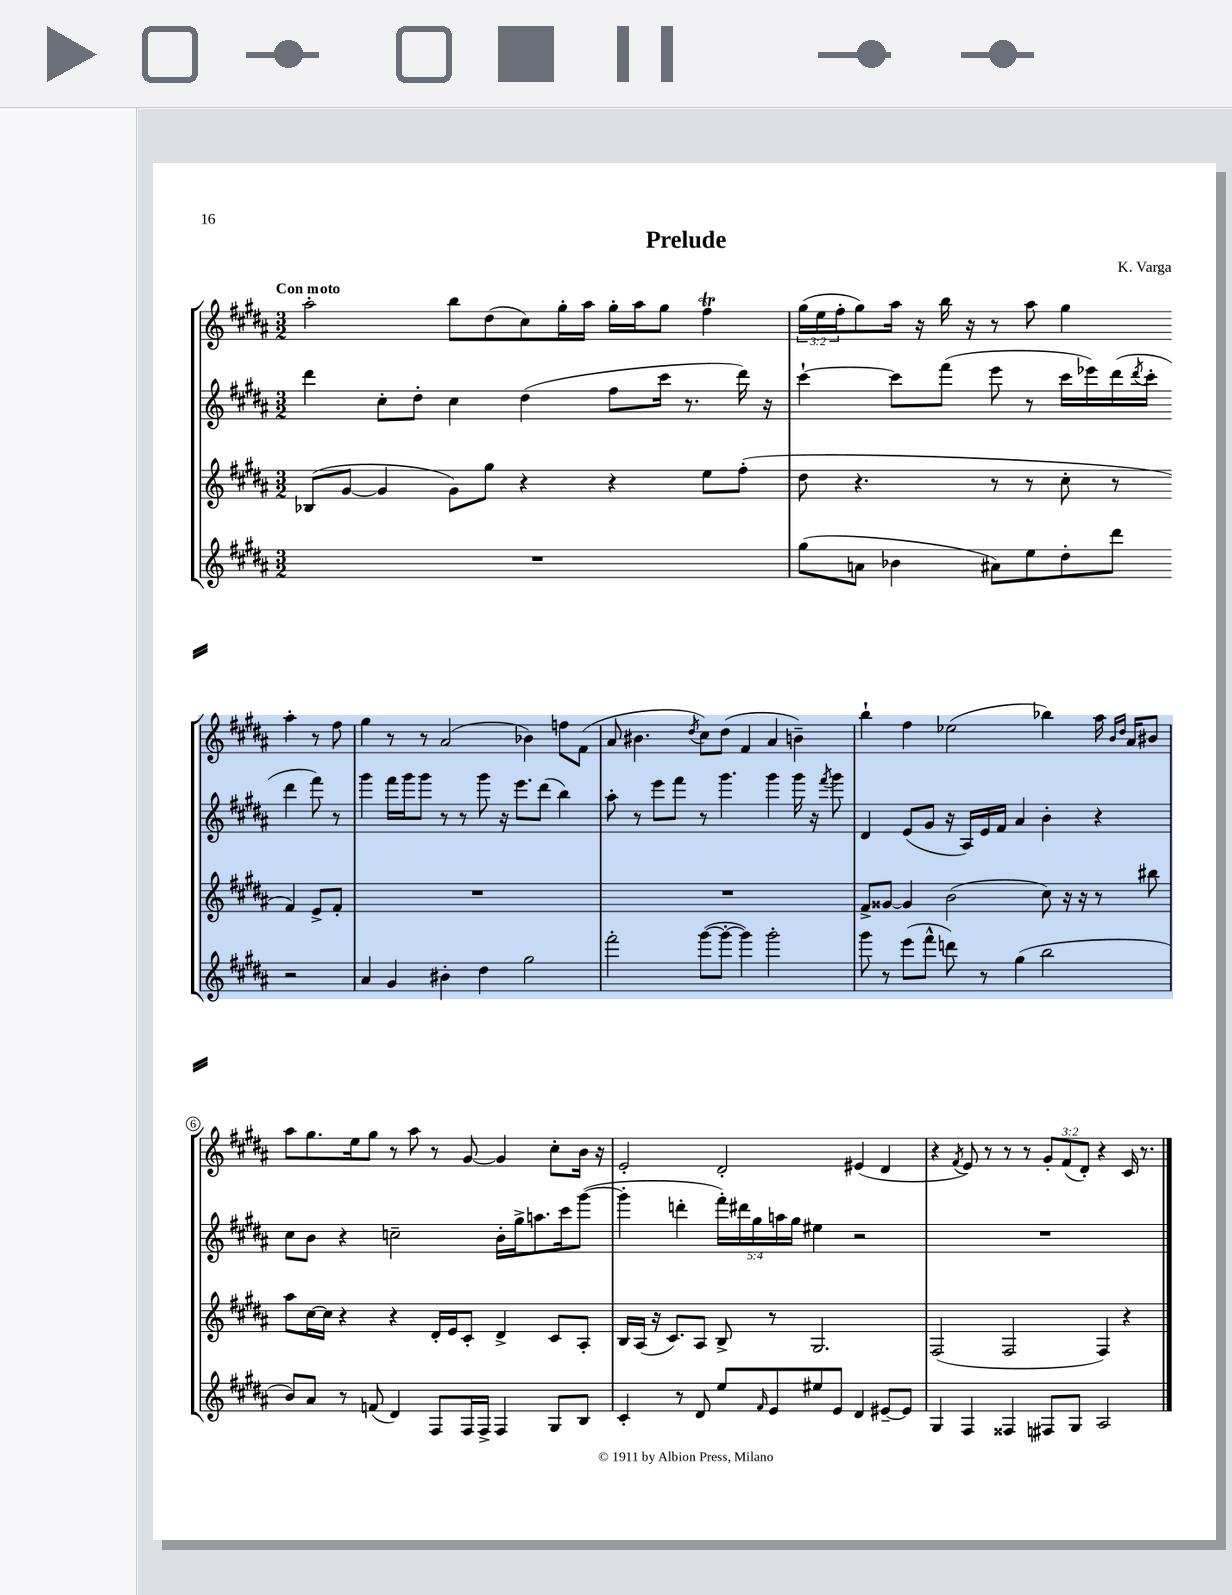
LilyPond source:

\header { title = "Prelude" composer = "K. Varga" }
<<
\new StaffGroup <<
\new Staff = "s0" {
    \clef treble \key b \major \numericTimeSignature \time 3/2 \override Staff.TupletNumber.text = #tuplet-number::calc-fraction-text \tempo "Con moto"
    ais''2-. b''8 dis''8( cis''8) gis''16-. ais''16 gis''16-. ais''16 gis''8 fis''4\trill |
    \tuplet 3/2 { gis''16( e''16 fis''16-. } gis''8) ais''16 r16 b''16 r16 r8 ais''8 gis''4 ais''4-. r8 fis''8 |
    gis''4 r8 r8 ais'2( bes'4) f''8 fis'8( |
    ais'8 bis'4. \acciaccatura { dis''8 } cis''8) dis''8( fis'4 ais'4 b'4--) |
    b''4-! fis''4 ees''2( bes''4) ais''16 \grace { b'16 dis''16 } ais'16 bis'8 |
    ais''8 gis''8. e''16 gis''8 r8 ais''8 r8 gis'8~ gis'4 cis''8-. b'16 r16 |
    e'2-. dis'2-. eis'4( dis'4 |
    r4 \acciaccatura { fis'8 } e'8) r8 r8 r8 \tuplet 3/2 { gis'8-. fis'8( dis'8-.) } r4 cis'16 r8. \bar "|." |
}
\new Staff = "s1" {
    \clef treble \key b \major \numericTimeSignature \time 3/2 \override Staff.TupletNumber.text = #tuplet-number::calc-fraction-text
    dis'''4 cis''8-. dis''8-. cis''4 dis''4( fis''8 cis'''16 r8. dis'''16) r16 |
    cis'''4~-! cis'''8 fis'''8( e'''8 r8 cis'''16 ees'''16) dis'''16( \acciaccatura { dis'''8 } cis'''16-. dis'''4 fis'''8) r8 |
    gis'''4 fis'''16 gis'''16 gis'''8 r8 r8 gis'''8 r16 e'''8. dis'''8( b''4) |
    ais''8-. r8 e'''8 fis'''8 r8 gis'''4. gis'''4 gis'''16 r16 \acciaccatura { fis'''8 } gis'''8 |
    dis'4 e'8( gis'8 r16 ais16) e'16 fis'16 ais'4 b'4-. r4 |
    cis''8 b'8 r4 c''2-- b'16-. gis''16-> a''8. cis'''16 gis'''8~( |
    gis'''4-. d'''4-. \tuplet 5/4 { fis'''16-.) dis'''16 gis''16 a''16 gis''16 } eis''4 r2 |
    R1. \bar "|." |
}
\new Staff = "s2" {
    \clef treble \key b \major \numericTimeSignature \time 3/2
    bes8( gis'8~ gis'4 gis'8) gis''8 r4 r4 e''8 fis''8-.( |
    dis''8 r4. r8 r8 cis''8-. r8 fis'4) e'8-> fis'8-. |
    R1. |
    R1. |
    fis'8-> gisis'8~ gisis'4 b'2( cis''8) r16 r16 r8 bis''8 |
    ais''8 cis''16~ cis''16 r4 r4 dis'16-. e'16 cis'8-. dis'4-> cis'8 ais8-. |
    b16 ais16( r16 cis'8.) ais8 b8-> r8 gis2. |
    fis2( fis2 fis4) r4 \bar "|." |
}
\new Staff = "s3" {
    \clef treble \key b \major \numericTimeSignature \time 3/2
    R1. |
    gis''8( a'8 bes'4 ais'8) e''8 dis''8-. dis'''8 r2 |
    ais'4 gis'4 bis'4-. dis''4 gis''2 |
    fis'''2-. gis'''8~( gis'''8~-. gis'''4) gis'''2-. |
    gis'''8 r8 e'''8( fis'''8-^ d'''8) r8 gis''4( b''2 |
    b'8) ais'8 r8 f'8( dis'4) fis8 fis16 fis16-> fis4 gis8 b8 |
    cis'4-. r8 dis'8 e''8 \grace { fis'16 } e'8 eis''8 e'8 dis'4 eis'8~-- eis'8 |
    gis4 fis4 fisis4 fis8 gis8 ais2 \bar "|." |
}
>>
>>
\layout { \context { \Score \override BarNumber.stencil = #(make-stencil-circler 0.1 0.3 ly:text-interface::print) } }
